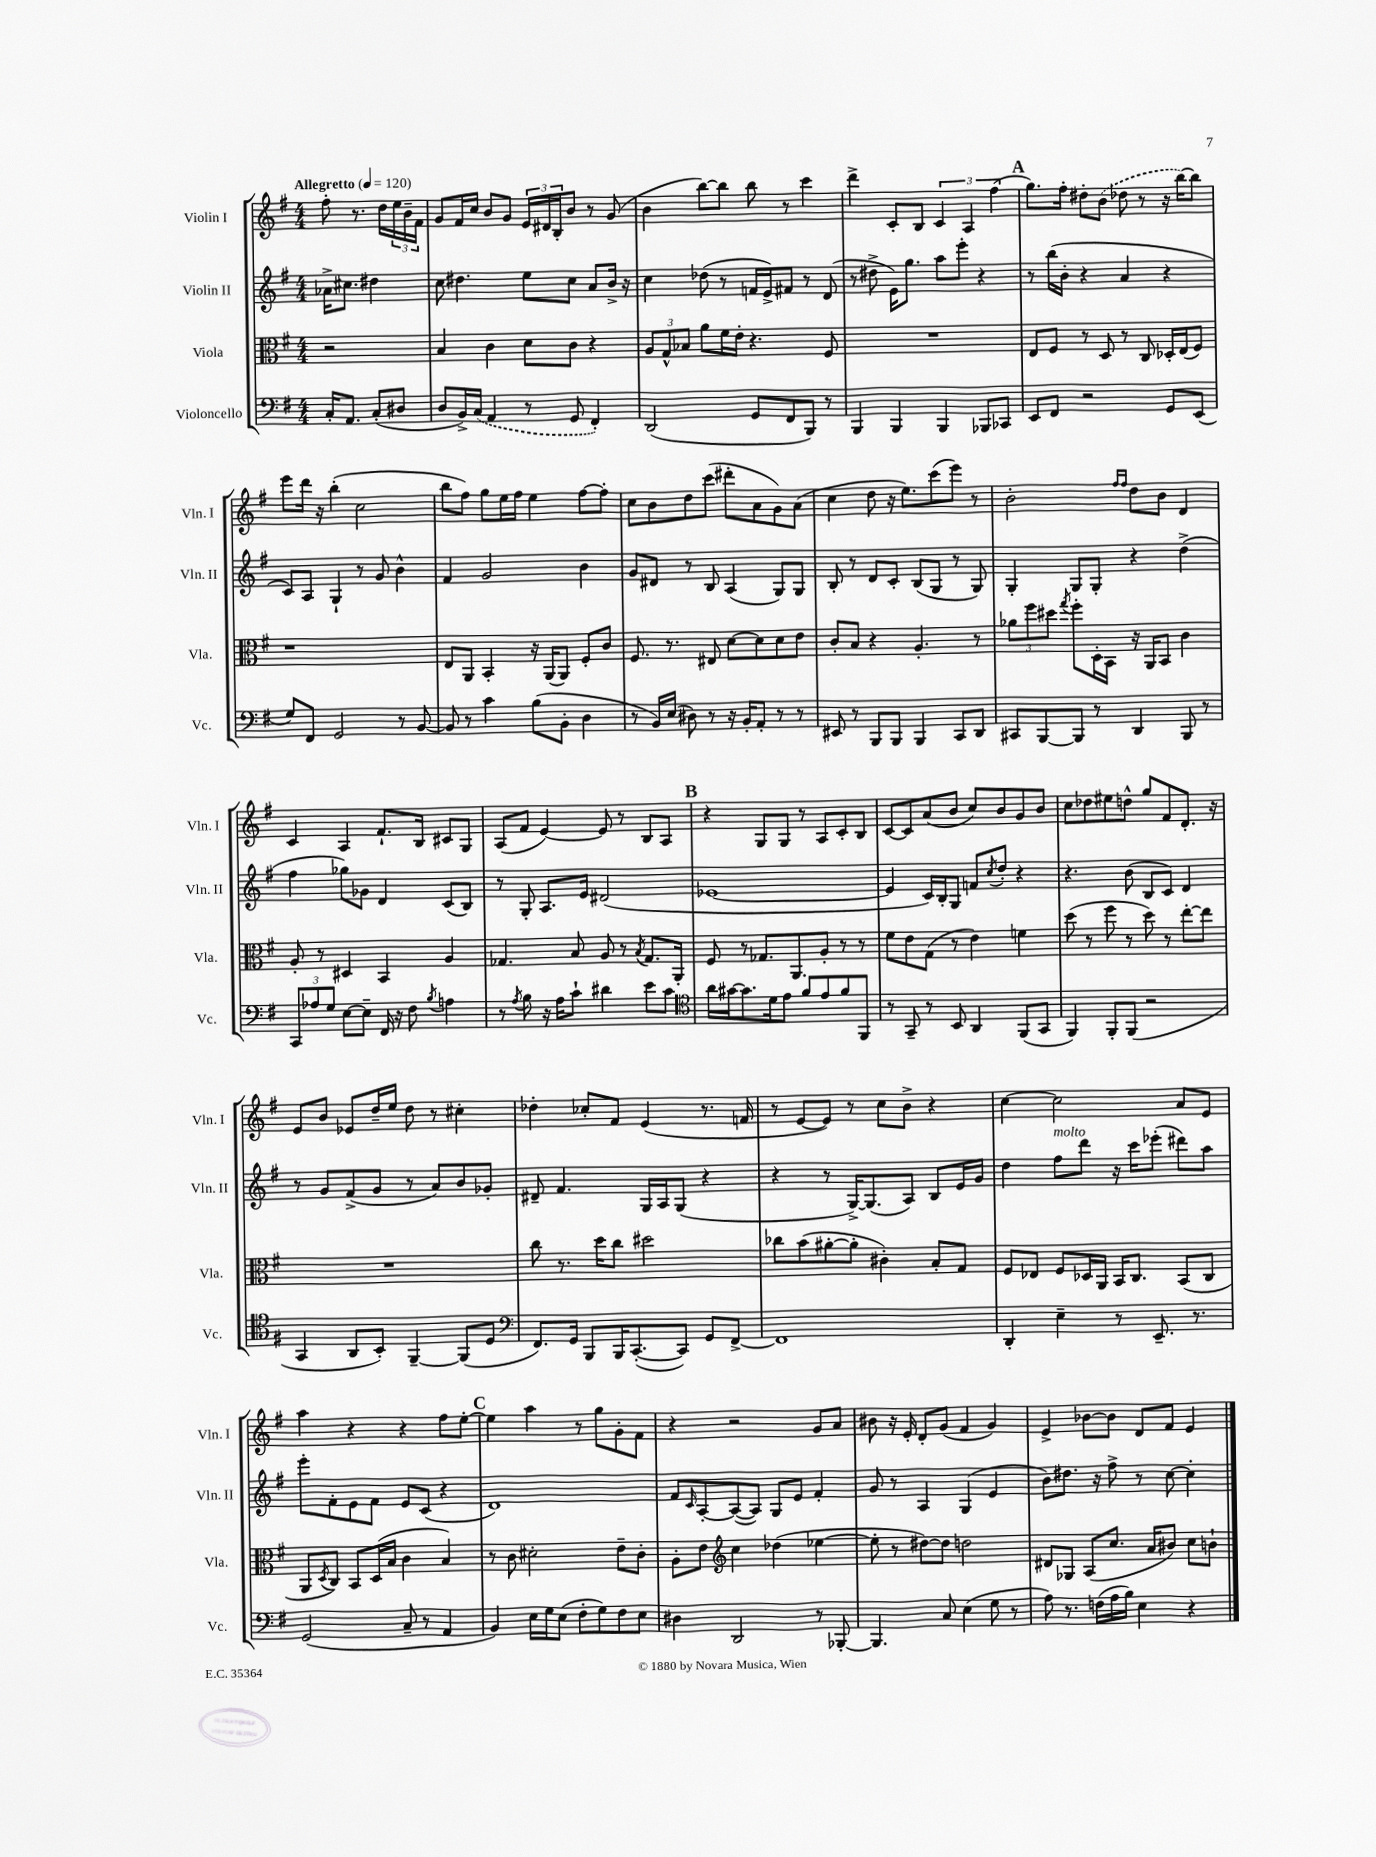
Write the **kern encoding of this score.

**kern	**kern	**kern	**kern
*staff4	*staff3	*staff2	*staff1
*clefF4	*clefC3	*clefG2	*clefG2
*k[f#]	*k[f#]	*k[f#]	*k[f#]
*M4/4	*M4/4	*M4/4	*M4/4
*MM120	*MM120	*MM120	*MM120
16C'	2r	16a-^	8ff#'
8.AA	.	8.cc#	.
.	.	.	8.r
(8C'	.	4dd#	.
.	.	.	16dd
8D#	.	.	24ee
.	.	.	24b~
.	.	.	24f#
=	=	=	=
8D	4B	8cc	8g
16BB^)	.	4.dd#	16f#
(16C	.	.	16cc
4AA	4c	.	8b
.	.	.	8g
8r	8d	8ee	24e
.	.	.	24d#
.	.	.	24B'
8GG	8c	8cc	8b
4FF#')	4r	8a	8r
.	.	16b^	(8g
.	.	16r	.
=	=	=	=
(2DD	12A	4cc	4b
.	12G^^	.	.
.	12B-	.	.
.	8a	(8dd-	[8bb)
.	16f#	8r	8bb]
.	16e'	.	.
8GG	4.r	16f	8bb
.	.	16e^)	.
8FF#	.	8f#	8r
8BBB)	.	8r	4ccc
8r	8F#	(8d	.
=	=	=	=
4BBB	1r	8r	4ddd^
.	.	8dd#^	.
4BBB	.	16e)	8c'
.	.	8.gg	.
.	.	.	8B
4BBB	.	8aa	6c
.	.	8eee'	.
.	.	.	6A
8BBB-	.	4r	.
.	.	.	(6ff#
8CC-	.	.	.
=	=	=	=
8EE	8E	8r	8.gg)
8FF#	8F#	(16bb	.
.	.	16b'	16ff#'
2r	8r	4r	8dd#'
.	8D	.	(8b
.	8r	4a	8dd-
.	8C	.	8r
8GG	16D-'	4r	16r
.	(16E	.	[16bb)
(8EE	8F#)	.	8bb]
=	=	=	=
8G)	1r	8c)	8eee
8FF#	.	8A	16ddd
.	.	.	16r
2GG	.	4G`	(4bb'
.	.	8r	2cc
.	.	8g	.
8r	.	4b^^	.
[8BB	.	.	.
=	=	=	=
8BB]	8E	4f#	8bb
8r	8AA	.	8ff#)
4c	4BB'	2g	8gg
.	.	.	16ee
.	.	.	16ff#
(8B	16r	.	4ee
.	(16AA	.	.
8BB'	8AA)	.	.
4D	8F#'	4b	[8ff#
.	8c	.	8ff#']
=	=	=	=
8r	8.F#	8g	8cc
16BB)	.	8d#	8b
(16E	8.r	.	.
8D#)	.	8r	8dd
8r	8E#	8B	(8ccc
16r	[8d	(4A	8ddd#'
16BB'	.	.	.
8AA'	8d]	.	8a
8r	8d	8G)	8g)
8r	8e	8G	(8a
=	=	=	=
8EE#	8c'	8B'	4cc
8r	8B	8r	.
8BBB	4r	8d	8dd
8BBB	.	8c'	16r
.	.	.	8.ee)
4BBB	4.A'	(8B	.
.	.	8G	(8ccc
8CC	.	8r	8eee)
8DD	8r	8G)	8r
=	=	=	=
8CC#	12a-	4G'	2b'
.	12ff#	.	.
[8BBB	.	.	.
.	12dd#	.	.
.	8qgg	.	.
8BBB]	8ff#'	8G	.
8r	16D'	8G'	.
.	16BB	.	.
.	.	.	16qqff#
.	.	.	16qqff#
4DD	16r	4r	8dd
.	16AA	.	.
.	8BB	.	8b
8BBB	4c	(4dd^	4d
8r	.	.	.
=	=	=	=
12CC	8A'	4ff#	4c
12A-	.	.	.
.	8r	.	.
12G	.	.	.
[8E	4D#	8gg-)	4A
8E~]	.	8g-	.
16FF#	4BB	4d	8.f#`
16r	.	.	.
8F#	.	.	.
.	.	.	16B
8qB	.	.	.
4A	4A	(8c	8c#
.	.	8B)	8G
=	=	=	=
8r	4.G-	8r	(8A
8qA	.	.	.
8B	.	8G'	8f#
16r	.	8.A	[4e)
16A	.	.	.
8c`	8B	.	.
.	.	16e	.
4d#	8A	(2d#	8e]
.	8r	.	8r
.	8qB	.	.
8e	8.G-	.	8B
8c	.	.	8A
.	16AA'	.	.
=	=	=	=
*clefC4	*	*	*
16a	8F#	[1e-	4r
[16g#	.	.	.
8.g#]	8r	.	.
.	8.G-	.	8G
16d	.	.	.
8e	.	.	8G
.	8.AA	.	.
8f#	.	.	8r
8e	8A'	.	8A
8f#	8r	.	8c'
8FF#	8r	.	8B
=	=	=	=
8r	8f#	4e-]	[8c
8GG~	8e	.	8c]
8r	(8G	16c)	(8a
.	.	16B'	.
8BB	8r	8G	8b
4AA	4e)	8f	8cc)
.	.	8qcc	.
.	.	8dd'	8b
(8FF#	4f	4r	8g
8GG	.	.	8b
=	=	=	=
4FF#)	(8dd	4.r	8cc
.	8r	.	8dd-
8FF#'	8ff#	.	8ee#
(8FF#	8r	(8b	8dd^^
2r	8dd)	8B	8gg
.	8r	8c)	8f#
.	[8ee'	4d	8.d'
.	8ee]	.	.
.	.	.	16r
=	=	=	=
4GG	1r	8r	8e
.	.	8g	8b
8AA	.	(8f#^	8e-
8BB')	.	8g	16dd~
.	.	.	16ee
[4FF#~	.	8r	8dd
.	.	8a)	8r
(8FF#]	.	8b	4cc#'
8D	.	8g-'	.
=	=	=	=
*clefF4	*	*	*
8.FF#)	8cc	8d#~	4dd-'
.	8.r	4.f#	.
16GG	.	.	.
8BBB	.	.	8cc-'
.	16dd	.	.
16BBB	8cc	.	8f#
([8.CC'	.	.	.
.	2dd#	16G	(4e
.	.	16A	.
8CC])	.	(8G	.
8GG	.	4r	8.r
[8FF#^	.	.	.
.	.	.	16f
=	=	=	=
1FF#]	8cc-	4r	8r
.	(8b	.	[8e
.	[8a#'	8r	8e])
.	8a#']	[16G^)	8r
.	.	(8.G]	.
.	4c#')	.	8cc
.	.	8A)	8b^
.	8B'	8B	4r
.	8G	16e	.
.	.	16g	.
=	=	=	=
4DD'	8F#	4dd	[4cc
.	8E-	.	.
4E~	8F#	8ff#	2cc]
.	16D-	8ddd	.
.	16AA	.	.
8r	16BB	16r	.
.	8.C	16ccc	.
8.EE~	.	(8eee-'	.
.	(8BB	8ddd#)	8a
8.r	.	.	.
.	8C	8aa	8e
=	=	=	=
(2GG	8AA	8eee'	4aa
.	8qD	.	.
.	8C)	8f#'	.
.	8BB	8e	4r
.	(16D	8f#	.
.	16B	.	.
8C~	4c	8e	4r
8r	.	(8c	.
4AA	4B)	4r	8ff#
.	.	.	[8ee'
=	=	=	=
4BB)	8r	1d)	4ee]
.	8c	.	.
16E	2d#'	.	4aa
16G	.	.	.
(8E	.	.	.
8F#'	.	.	8r
8G)	.	.	8gg
8F#	8e~	.	8g'
8E	8c'	.	8f#
=	=	=	=
4D#	8A'	8f#	4r
.	.	16qqc	.
.	8e	[8A'	.
*	*clefG2	*	*
2DD	4cc	(8A_	2r
.	.	8A])	.
.	(4dd-	8G	.
.	.	8e	.
8r	[4ee-	4f#'	8g
[8BBB-'	.	.	8a
=	=	=	=
4.BBB-]	8ee-']	8g	8b#
.	8r	8r	16r
.	.	.	16e'
.	[8dd#)	4A	8d'
8C	8dd#]	.	(8g
(4E	2dd	(4G	4f#
8G	.	4e	4g)
8r	.	.	.
=	=	=	=
8A)	8d#	8b)	4e^
8.r	8G-	8.dd#	.
.	(8A	.	[8b-
(16F	.	16r	.
16A	8.cc	8ff#^	8b-]
16B)	.	.	.
4E	.	8r	8d
.	16a	.	.
.	8b#)	[8cc	8f#
4r	8cc	4cc']	4e
.	8b`	.	.
==	==	==	==
*-	*-	*-	*-
